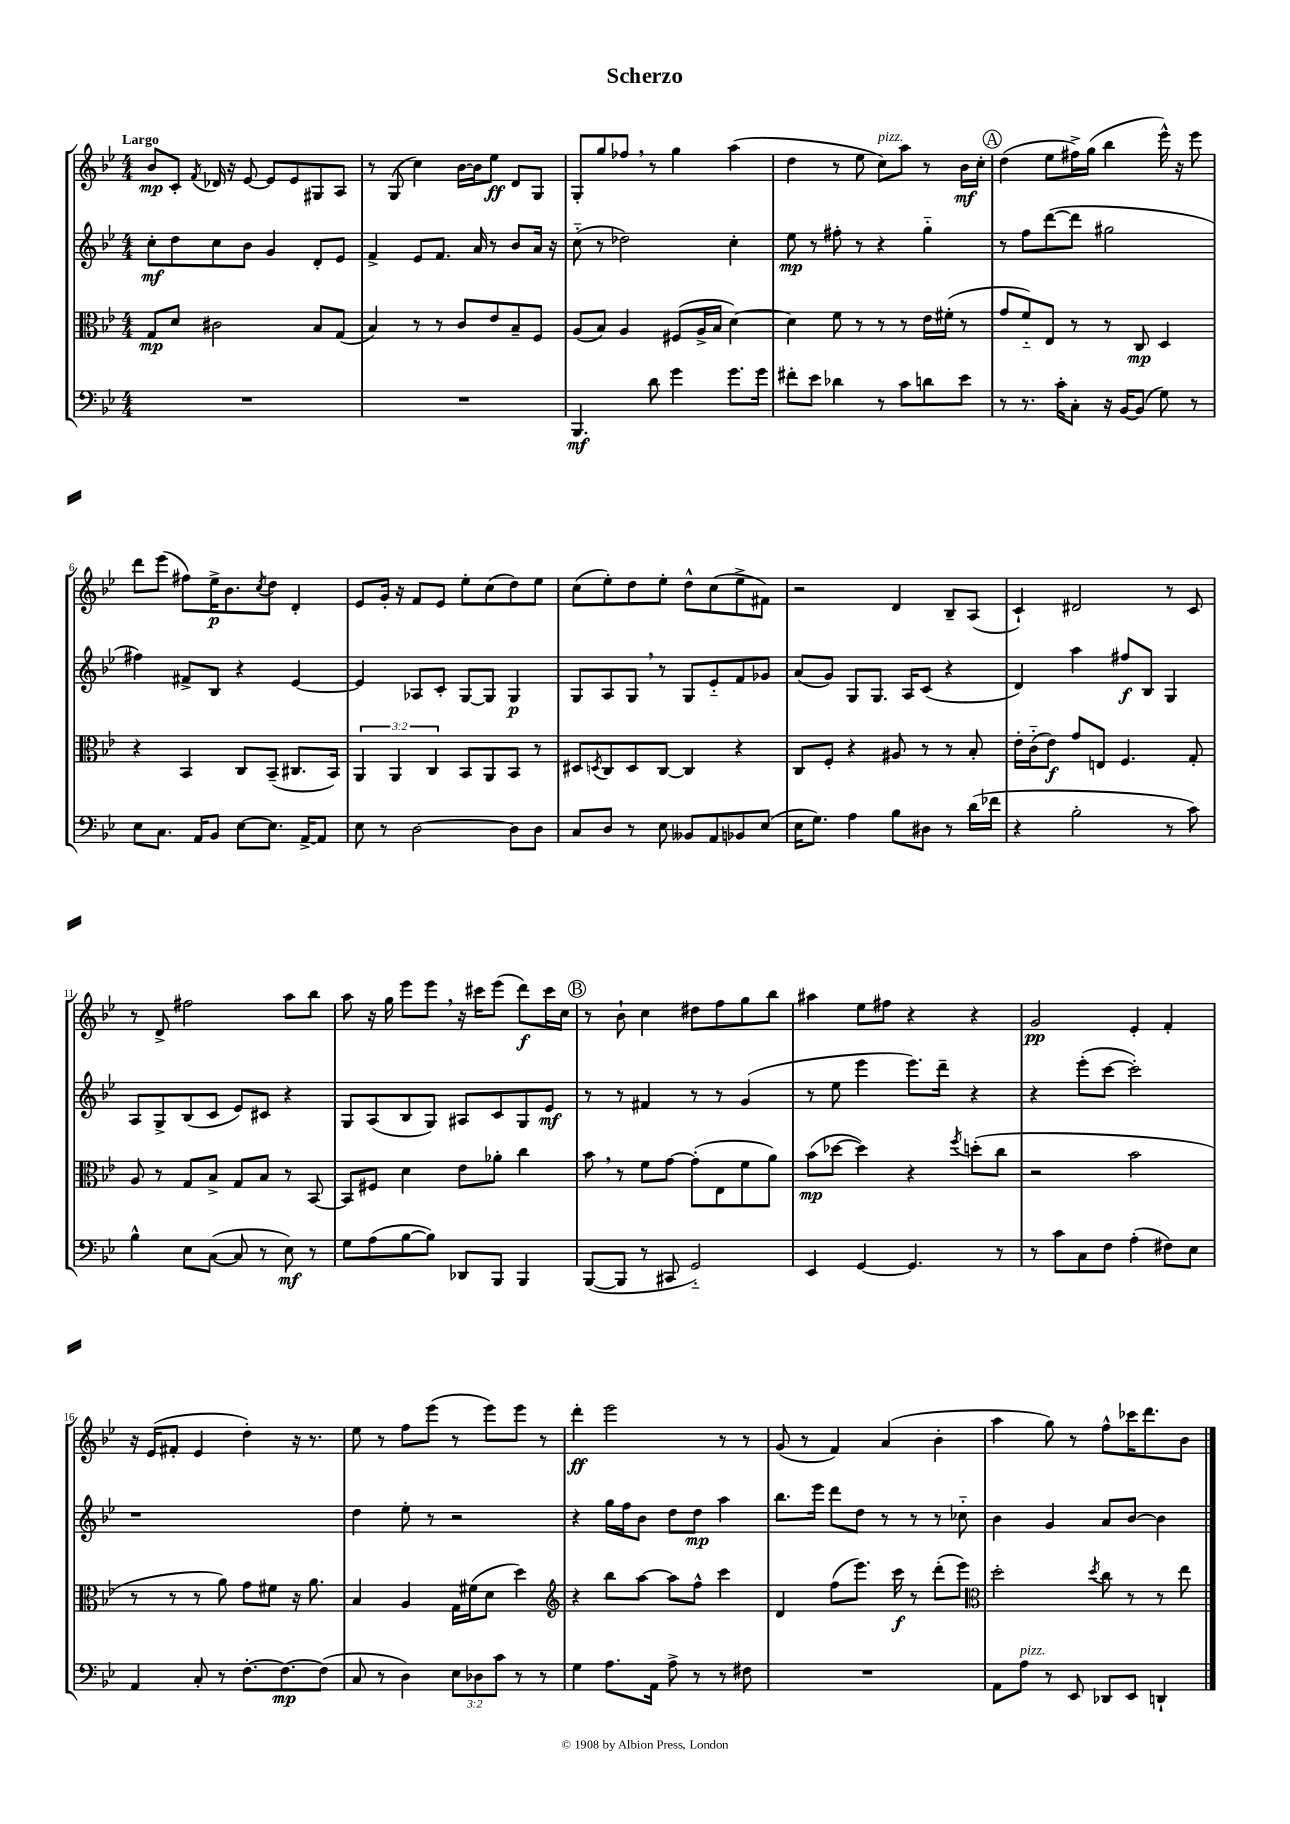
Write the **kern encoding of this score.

**kern	**kern	**kern	**kern
*staff4	*staff3	*staff2	*staff1
*clefF4	*clefC3	*clefG2	*clefG2
*k[b-e-]	*k[b-e-]	*k[b-e-]	*k[b-e-]
*M4/4	*M4/4	*M4/4	*M4/4
1r	8G	8cc'	8b-
.	8d	8dd	8c'
.	.	.	8qf
.	2c#	8cc	16d-
.	.	.	16r
.	.	8b-	[8e-
.	.	4g	8e-]
.	.	.	8e-
.	8B-	8d'	8G#
.	(8G	8e-	8A
=	=	=	=
1r	4B-)	4f^	8r
.	.	.	(8G
.	8r	8e-	4cc)
.	8r	8.f	.
.	8c	.	[16b-
.	.	16a	16b-]
.	8e-	8r	8ee-
.	8B-~	8b-	8d
.	8F	16a	8G
.	.	16r	.
=	=	=	=
4.BBB-	(8A	(8cc'~	8G'
.	8B-)	8r	8gg
.	4A	2dd-)	8ff-
8d	.	.	8r
4g	(8F#	.	4gg
.	16A^	.	.
.	16B-	.	.
8.g	[4d)	4cc'	(4aa
16g	.	.	.
=	=	=	=
8f#'	4d]	8ee-	4dd
8e-	.	8r	.
4d-	8f	8ff#'	8r
.	8r	8r	8ee-
8r	8r	4r	8cc)
8c	8r	.	8aa
8d	16e-	4gg'~	8r
.	(16f#'	.	.
8e-	8r	.	16b-
.	.	.	16cc'
=	=	=	=
8r	8g	8r	(4dd
8.r	8f'~)	8ff	.
.	8E-	([8ddd	8ee-
16c'	.	.	.
8C'	8r	8ddd]	16ff#^)
.	.	.	(16gg
16r	8r	2gg#	4bb-
[16BB-	.	.	.
(8BB-]	8C	.	.
8G)	4D	.	16eee-^^)
.	.	.	16r
8r	.	.	8eee-
=	=	=	=
8E-	4r	4ff#)	8ddd
8.C	.	.	(8eee-
.	4BB-	8f#^	8ff#)
16AA	.	.	.
8BB-	.	8B-	16ee-^
.	.	.	8.b-
[8E-	8C	4r	.
.	.	.	8qcc
8.E-]	(8BB-~	.	8dd
.	8.C#	[4e-	4d'
[16AA^	.	.	.
8AA]	.	.	.
.	16BB-)	.	.
=	=	=	=
8E-	6AA	4e-]	8e-
8r	.	.	16g'
.	6AA	.	.
.	.	.	16r
[2D	.	8A-	8f
.	6C	.	.
.	.	8c'	8e-
.	8BB-	[8G	8ee-'
.	8AA	8G]	(8cc
8D]	8BB-	4G	8dd)
8D	8r	.	8ee-
=	=	=	=
8C	8D#	8G	(8cc
.	8qD	.	.
8D	8C	8A	8ee-')
8r	8D	8G	8dd
8E-	[8C	8r	8ee-'
8BB--	4C]	8G	8dd^^
8AA	.	8e-'~	(8cc
8BB-	4r	8f	8ee-^
(8E-	.	8g-	8f#)
=	=	=	=
16E-	8C	(8a	2r
8.G)	.	.	.
.	8F'	8g)	.
4A	4r	8G	.
.	.	8.G	.
8B-	8A#	.	4d
.	.	16A	.
8D#	8r	(8c	.
8r	8r	4r	8B-~
(16d	8B-'	.	(8A
16f-	.	.	.
=	=	=	=
4r	16e-'	4d)	4c`)
.	(16c'~	.	.
.	8e-)	.	.
2B-'	8g	4aa	2d#
.	8E	.	.
.	4.F	8ff#	.
.	.	8B-	.
8r	.	4G	8r
8c)	8G'	.	8c
=	=	=	=
4B-^^	8A	8A	8r
.	8r	8G^	8d^
8E-	8G	(8B-	2ff#
([8C	8B-^	8c	.
8C]	8G	8e-)	.
8r	8B-	8c#	.
8E-)	8r	4r	8aa
8r	[8BB-	.	8bb-
=	=	=	=
8G	8BB-]	8G	8aa
(8A	8F#	(8A	16r
.	.	.	16gg
[8B-	4d	8B-	8eee-
8B-])	.	8G)	8eee-
8DD-	8e-	8A#	16r
.	.	.	16ccc#
8BBB-	8a-'	8c	(8eee-
4BBB-	4cc	8G	8ddd)
.	.	8e-	16ccc#
.	.	.	16cc
=	=	=	=
([8BBB-	8b-	8r	8r
8BBB-]	8r	8r	8b-`
8r	8f	4f#	4cc
8CC#	[8g	.	.
2GG'~)	(8g']	8r	8dd#
.	8E-	8r	8ff
.	8f	(4g	8gg
.	8a)	.	8bb-
=	=	=	=
4EE-	(8b-	8r	4aa#
.	[8dd-	8ee-	.
[4GG	4dd-])	4eee-	8ee-
.	.	.	8ff#
4.GG]	4r	8.eee-)	4r
.	.	16ddd~	.
.	8qff	.	.
.	(8dd'	4r	4r
8r	8cc	.	.
=	=	=	=
8r	2r	4r	2g
8c	.	.	.
8C	.	(8eee-'	.
8F	.	[8ccc	.
(4A'	2b-	2ccc'])	4e-'
8F#)	.	.	4f'
8E-	.	.	.
=	=	=	=
4AA	8r	1r	16r
.	.	.	(16e-
.	8r	.	8f#'
8C'	8r	.	4e-
8r	8a)	.	.
[8.F'	8g	.	4dd')
.	8f#	.	.
8.F_	.	.	.
.	16r	.	16r
.	8.a	.	8.r
(8F]	.	.	.
=	=	=	=
8C	4B-	4dd	8ee-
8r	.	.	8r
4D)	4A	8ee-'	8ff
.	.	8r	(8eee-
12E-	16G	2r	8r
.	(16f#	.	.
12D-	.	.	.
.	8d	.	8eee-)
12c	.	.	.
8r	4dd)	.	8eee-
8r	.	.	8r
=	=	=	=
*	*clefG2	*	*
4G	4r	4r	4ddd'
8.A	8bb-	16gg	2eee-
.	.	16ff	.
.	[8aa	8b-	.
16AA	.	.	.
8A^	8aa]	8dd	.
8r	8ff^^	8dd	.
8r	4ccc	4aa	8r
8F#	.	.	8r
=	=	=	=
1r	4d	8.bb-	(8g
.	.	.	8r
.	.	16eee-	.
.	(8ff	8ddd	4f)
.	8.eee-)	8dd	.
.	.	8r	(4a
.	16ccc	.	.
.	8r	8r	.
.	(8ddd'	8r	4b-'
.	8eee-)	8cc-'~	.
=	=	=	=
*	*clefC3	*	*
8AA	2dd'	4b-	4aa
8A	.	.	.
8r	.	4g	8gg)
8EE-	.	.	8r
.	8qdd	.	.
8DD-	8cc	8a	8ff^^
8EE-	8r	[8b-	16ccc-
.	.	.	8.ddd
4DD`	8r	4b-]	.
.	8ee-	.	8b-
==	==	==	==
*-	*-	*-	*-
